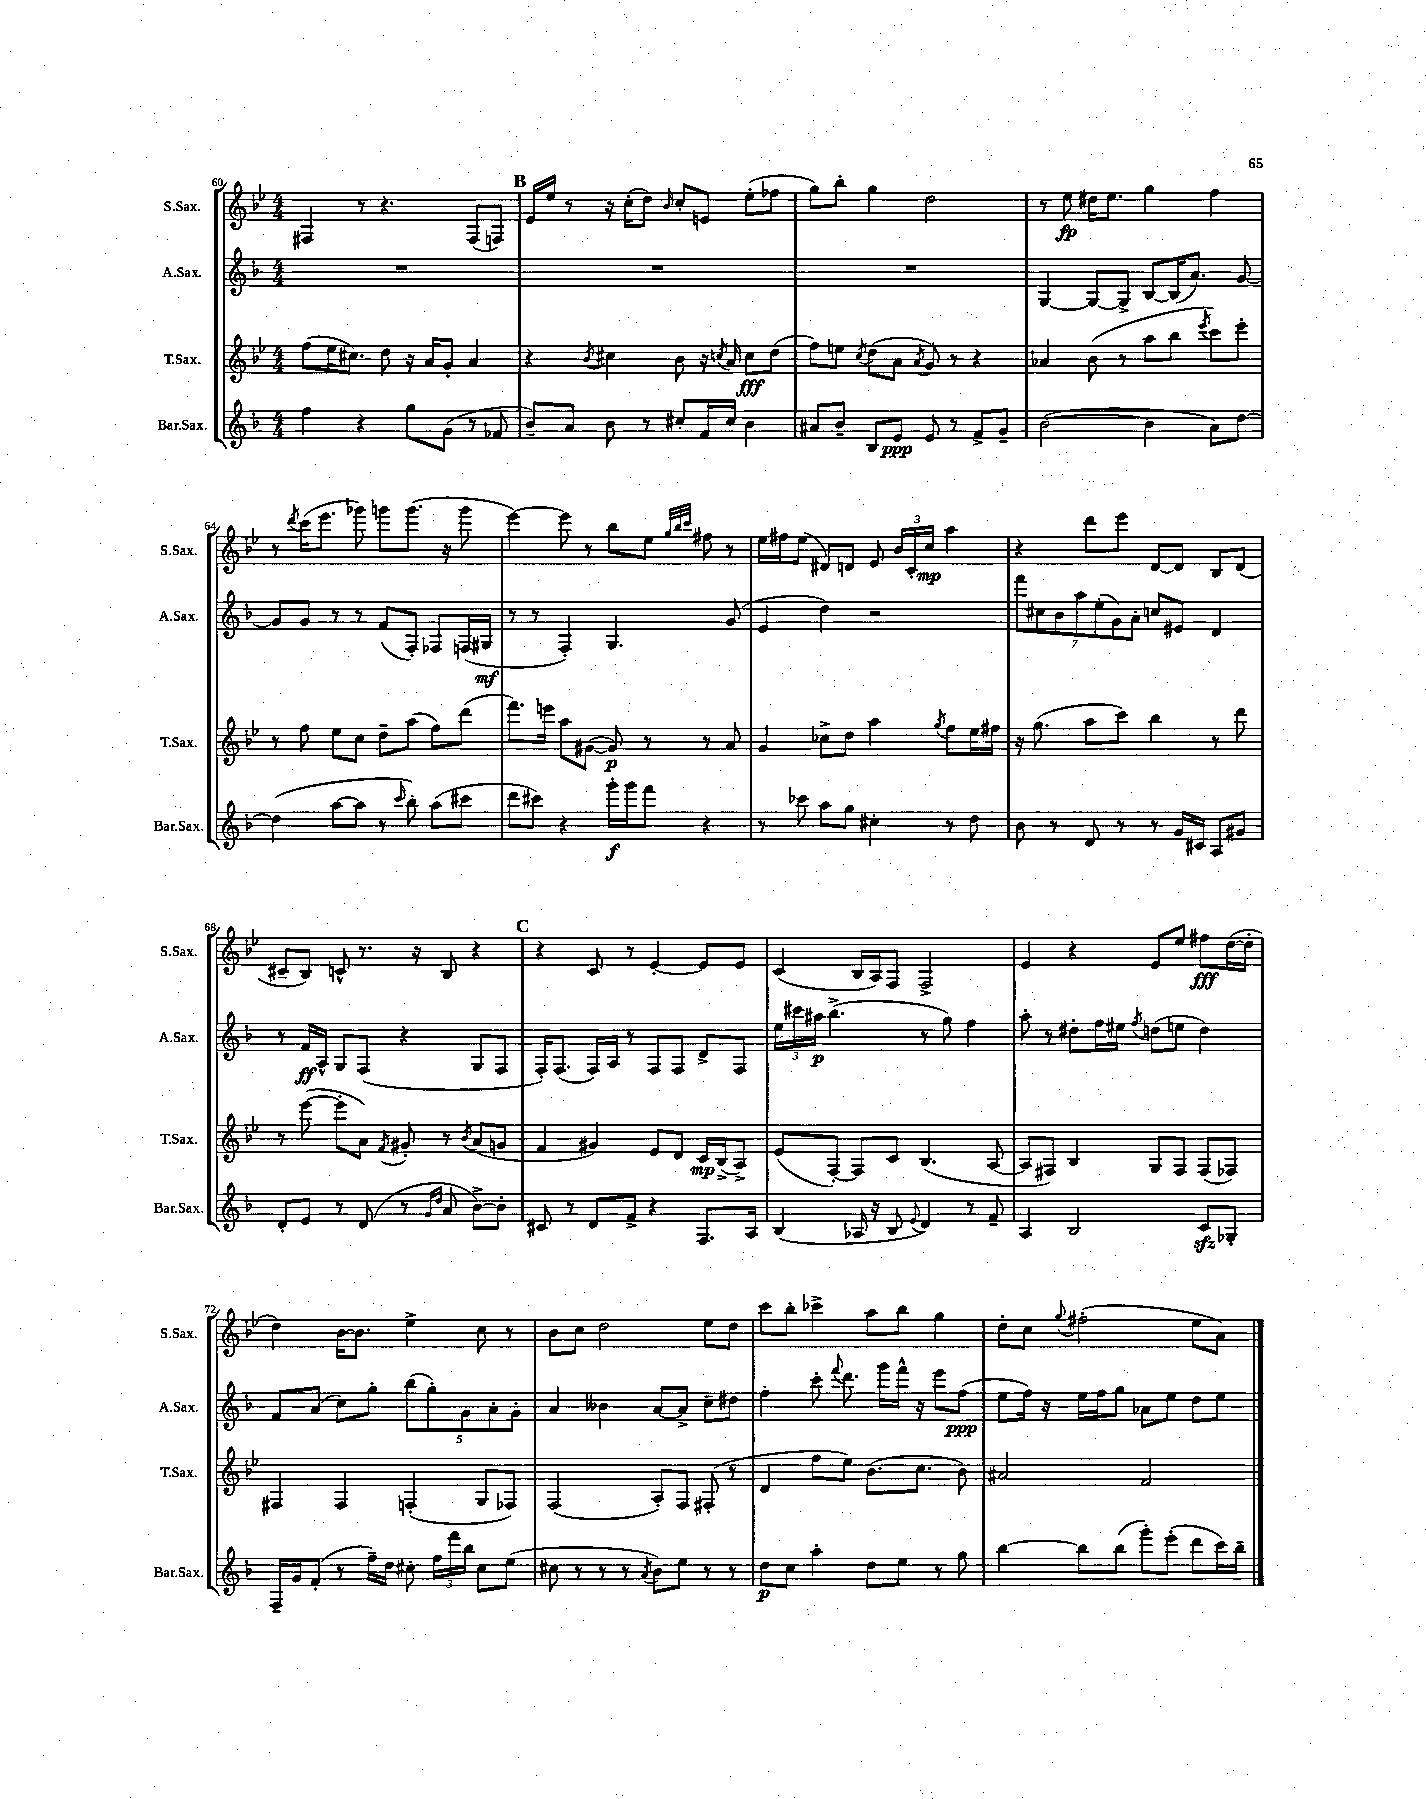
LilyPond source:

<<
\new StaffGroup <<
\new Staff = "s0" \with { instrumentName = "S.Sax." shortInstrumentName = "S.Sax." } {
    \clef treble \key bes \major \numericTimeSignature \time 4/4
    \autoBeamOff fis4 r8 r4. fis8[( f8]) |
    \mark \markup { \bold "B" } ees'16[ ees''16] r8 r16 c''16[-.( d''8]) \grace { bes'16 } c''8[-. e'8] ees''8[-.( fes''8] |
    g''8[) bes''8]-. g''4 d''2 |
    r8 ees''8\fp dis''16[ ees''8.] g''4 f''4 |
    r8 \acciaccatura { d'''8 } c'''16[( ees'''8.] ges'''8) g'''8[ g'''8.]( r16 g'''8 |
    ees'''4~) ees'''8 r8 bes''8[ ees''8] \grace { g''32[ bes''32 c'''32] } fis''8 r8 |
    ees''16[ fis''16 ees''8]( dis'8[) d'8] ees'8 \tuplet 3/2 { bes'16[ c'16-. c''16]\mp } a''4 |
    r4 d'''8[ ees'''8] d'8[~ d'8] bes8[ d'8]( |
    cis'8[-- bes8]) c'8-^ r8. r16 bes8 r4 |
    \mark \markup { \bold "C" } r4 c'8 r8 ees'4~-. ees'8[ ees'8] |
    c'4( bes16[ a16) f8] f2-> |
    ees'4 r4 ees'8[ ees''8] fis''8[\fff d''16~( d''16]-. |
    d''4) bes'16[~ bes'8.] ees''4-> c''8 r8 |
    bes'8[ c''8] d''2 ees''8[ d''8] |
    c'''8[ bes''8]-. ces'''4-> a''8[ bes''8] g''4 |
    d''8[-. c''8] \appoggiatura { g''8 } fis''2-.( ees''8[ a'8]) \bar "|." |
}
\new Staff = "s1" \with { instrumentName = "A.Sax." shortInstrumentName = "A.Sax." } {
    \clef treble \key f \major \numericTimeSignature \time 4/4
    \autoBeamOff R1 |
    \mark \markup { \bold "B" } R1 |
    R1 |
    g4~ g8[~ g8]-> bes8[~ bes16( a'8.]) g'8~ |
    g'8[ g'8] r8 r8 f'8[( f8]-.) fes8[ f16( gis16]\mf |
    r8 r8 f4-.) g4. g'8( |
    e'4 d''4) r2 |
    \tuplet 7/4 { f'''8[ cis''8 bes'8 a''8 e''8-.( g'8) a'8]-. } c''8[ eis'8] d'4 |
    r8 f'16[\ff a16]-^ g8[ f8]( r4 g8[ f8] |
    \mark \markup { \bold "C" } f16[-.) f8.]( f16[) a16] r8 f8[ f8] d'8[-> f8] |
    \tuplet 3/2 { e''16[ cis'''16 ais''16]\p } bes''4.->( r8 g''8) f''4 |
    a''8-. r8 dis''8[-. f''16 eis''16] \acciaccatura { f''8 } d''8[( e''8] d''4) |
    f'8[ a'8]( c''8[) g''8]-. \tuplet 5/4 { bes''8[( g''8-.) g'8 a'8-. g'8]-. } |
    a'4 beses'4 a'8[~ a'8]-> c''8[-- dis''8] |
    f''4-. c'''8-. \appoggiatura { f'''8 } d'''8. g'''16[ f'''16]-^ r16 e'''8[ f''8]\ppp( |
    e''8[ f''16]) r16 e''16[ f''16 g''8] aes'8[ e''8] d''8[ e''8] \bar "|." |
}
\new Staff = "s2" \with { instrumentName = "T.Sax." shortInstrumentName = "T.Sax." } {
    \clef treble \key bes \major \numericTimeSignature \time 4/4
    \autoBeamOff f''8[( ees''16 cis''8.]) d''8 r16 a'16[ g'8]-. a'4 |
    \mark \markup { \bold "B" } r4 \acciaccatura { bes'8 } cis''4 bes'8 r16 \acciaccatura { c''8 } a'16 c''8[\fff d''8]( |
    f''8[) e''8] \acciaccatura { c''8 } d''8[( a'8] \acciaccatura { a'8 } g'8) r8 r4 |
    aes'4 bes'8( r8 a''8[ bes''8] \acciaccatura { ees'''8 } c'''8[) ees'''8]-. |
    r8 f''8 ees''8[ c''8] d''8[-- a''8]( f''8[) d'''8]( |
    f'''8.[) e'''16] a''8[ gis'8]~( gis'8\p) r8 r8 a'8 |
    g'4 ces''8[-> d''8] a''4 \acciaccatura { g''8 } f''8[ ees''16 fis''16] |
    r16 g''8.( a''8[ c'''8]) bes''4 r8 d'''8 |
    r8 ees'''8~( ees'''8[-. a'8]) \acciaccatura { f'8 } gis'8-. r8 \acciaccatura { bes'8 } a'8[( g'8] |
    \mark \markup { \bold "C" } f'4 gis'4) ees'8[ d'8] c'16[\mp bes16->( a8]->) |
    ees'8[( f8]~-.) f8[ c'8] bes4.( a8~ |
    a8[ fis8]) bes4 g8[ fis8] fis8[( fes8]) |
    fis4 fis4 f4-.( g8[ fes8]) |
    f2( a8[-.) f8] fis8-.( r8 |
    d'4 f''8[ ees''8]) bes'8.[( c''8.] bes'8) |
    ais'2 f'2 \bar "|." |
}
\new Staff = "s3" \with { instrumentName = "Bar.Sax." shortInstrumentName = "Bar.Sax." } {
    \clef treble \key f \major \numericTimeSignature \time 4/4
    \autoBeamOff f''4 r4 g''8[ g'8]( r8 fes'8 |
    \mark \markup { \bold "B" } bes'8[--) a'8] bes'8 r8 cis''8[-. f'16 cis''16] bes'4 |
    ais'8[ bes'8]-- bes8[ e'8]\ppp e'8 r8 f'8[-> g'8]-- |
    bes'2~( bes'4 a'8[) d''8]~ |
    d''4( a''8[~ a''8] r8 \grace { c'''16 } bes''8-.) a''8[( cis'''8] |
    d'''8[ cis'''8]) r4 g'''16[-.\f g'''16 f'''8] r4 |
    r8 ces'''8 a''8[ g''8] cis''4-. r8 d''8 |
    bes'8 r8 d'8 r8 r8 g'16[ cis'16] a8[ gis'8] |
    d'8[-. e'8] r8 d'8( r8 \grace { g'16[ d''16] } a'8 bes'8[~->) bes'8]-. |
    \mark \markup { \bold "C" } cis'8 r8 d'8[ f'8]-> r4 f8.[ a16] |
    bes4( aes16 r16 bes8 \appoggiatura { e'8 } d'4) r8 f'8-- |
    a4 bes2 c'8[\sfz ges8]-. |
    f16[-- g'16 f'8]-.( r8 f''16[--) d''16] cis''8-. \tuplet 3/2 { f''16[ f'''16 bes''16] } cis''8[ e''8]( |
    cis''8 r8 r8 r8 \acciaccatura { a'8 } bes'8[) e''8] r8 r8 |
    d''8[\p c''8] a''4-. d''8[ e''8] r8 g''8 |
    bes''4~ bes''8[ bes''8]( g'''8[-.) e'''8]-.( d'''8[ c'''16) bes''16]-- \bar "|." |
}
>>
>>
\layout { \context { \Score currentBarNumber = #60 } }
